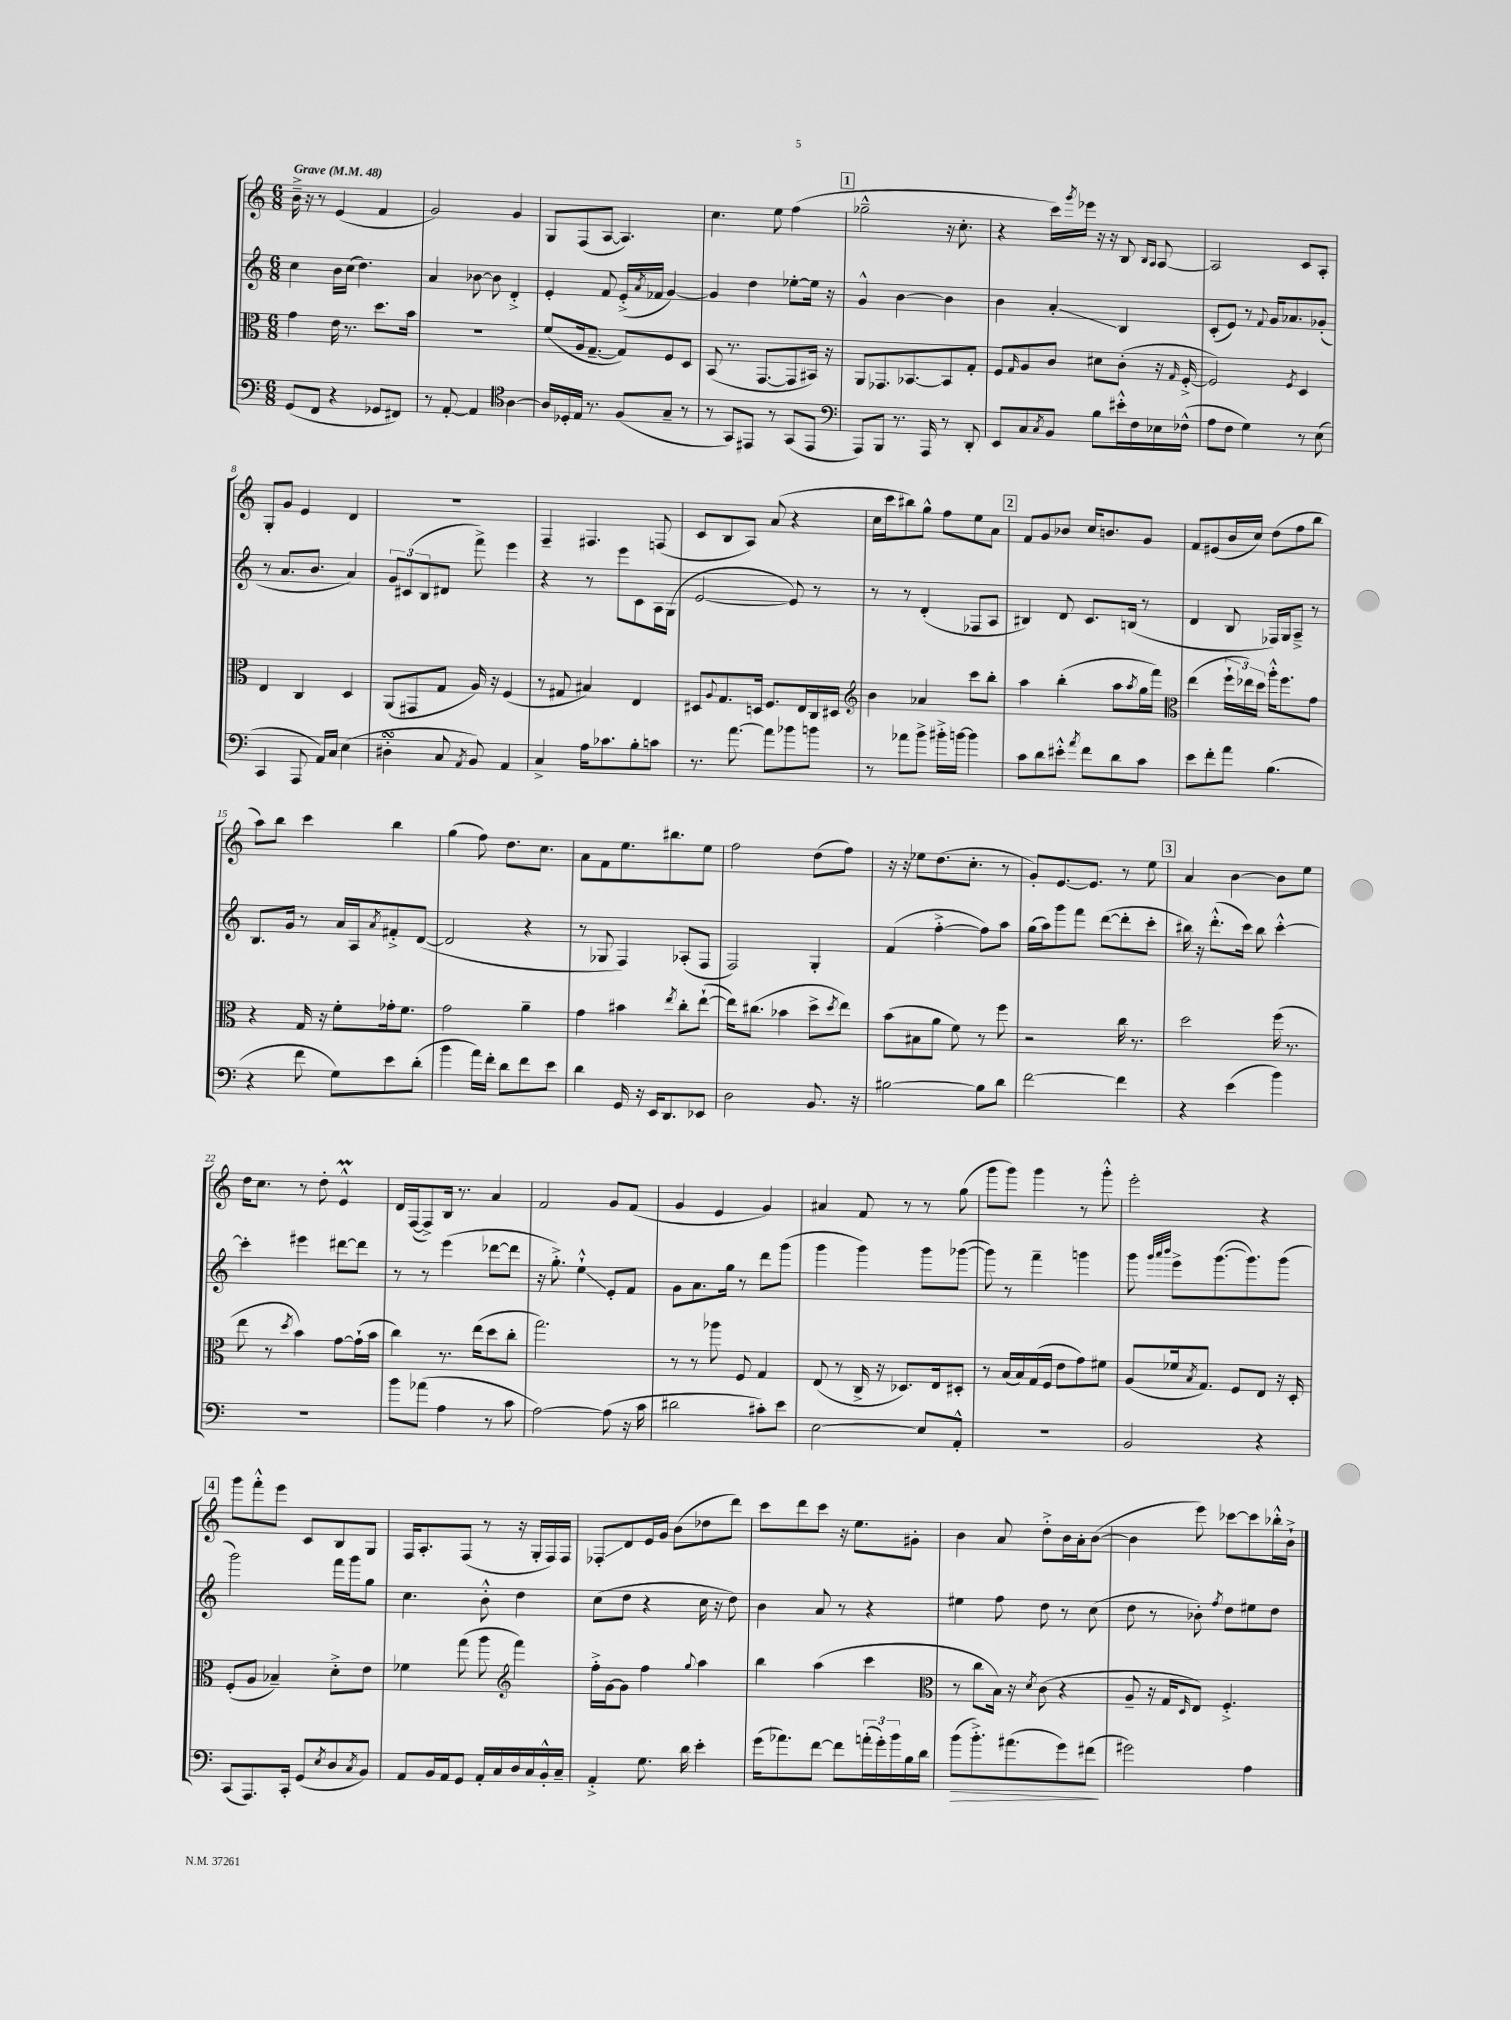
<<
\new StaffGroup <<
\new Staff = "s0" {
    \clef treble \key c \major \numericTimeSignature \time 6/8 \tempo "Grave" 4 = 48
    b'16---> r16 r8 e'4( f'4 |
    g'2) g'4 |
    g8 f8( a8~ a4.) |
    c''4. e''8 f''4( |
    \mark \markup { \box "1" } ges''2---^ r16 c''8.-. |
    r4 c'''16) \acciaccatura { g'''8 } ees'''16 r16 r16 b8 \grace { b16 a16 } a8~ |
    a2 c'8 a8-. |
    g8-. g'8 e'4 d'4 |
    R2. |
    f4-- fis4. f8( |
    c'8 b8 a8) a'8( r4 |
    c''16 c'''16 bis''8) g''8-^ f''8 e''8 a'8 |
    \mark \markup { \box "2" } f'8 g'8 bes'8 c''16 b'8. g'8 |
    f'8 eis'8( b'16 c''16) d''8( f''8 b''8 |
    a''8) b''8 c'''4 b''4 |
    g''4( f''8) d''8. c''8. |
    a'8 f'8 e''8. bis''8. e''8 |
    f''2 d''8( f''8) |
    r16 r16 ees''8 d''8.( c''8.-. r8 |
    g'8-.) e'8.~ e'8. r8 e''8 |
    \mark \markup { \box "3" } a'4 b'4~ b'8 e''8 |
    d''16 c''8. r8 d''8-. e'4-^\prall |
    d'16 f16~( f8->) b16 r8. a'4 |
    f'2 g'8 f'8( |
    g'4 e'4 g'4) |
    ais'4 f'8 r8 r8 g''8( |
    g'''8 g'''8) g'''4 r8 g'''8-.-^ |
    e'''2-. r4 |
    \mark \markup { \box "4" } g'''8 f'''8-.-^ e'''8 c'8 b8 g8 |
    f16 a8.-. f8( r8 r16 g16-. f16) f16 |
    fes8-.\glissando d'8 e'16 g'16 b'8( des''8 d'''8) |
    c'''8 d'''8 c'''8 r16 e''8. gis'8-. |
    b'4 a'8 d''8-.-> b'16 a'16-. b'8~( |
    b'4 e'''8) ces'''8~ ces'''8 bes''16-.-^ b'16-!-> \bar "|." |
}
\new Staff = "s1" {
    \clef treble \key c \major \numericTimeSignature \time 6/8
    c''4 b'16 c''16( d''4.) |
    a'4 bes'8~ bes'8 d'4-.-> |
    e'4-. f'8 e'16-.->( \acciaccatura { a'8 } fes'16 g'4~) |
    g'4 d''4 ees''8~-. ees''16 r16 |
    \mark \markup { \box "1" } g'4-^ b'4~ b'4 |
    b'4 a'4-.\glissando b4 |
    c'8-.( e'8) r8 \appoggiatura { f'8 } g'16 aes'8. ges'8-.( |
    r8 a'8. b'8. a'4) |
    \tuplet 3/2 { g'8 cis'8( b8 } dis'8 f'''8->) e'''4 |
    r4 r8 e'''8 c'8 a16 g16( |
    e'2~ e'8) r8 |
    r8 r8 d'4-.( fes8 a8 |
    \mark \markup { \box "2" } bis4) d'8 c'8. b16( r8 |
    d'4 b8 fes16) g16 a8---> r8 |
    b8. g'16 r8 a'16 a16 \acciaccatura { a'8 } fis'8-.-> d'8~( |
    d'2 r4 |
    r8 ges8 f4) aes8-.( f8 |
    f2) g4-. |
    f'4( f''4~-.-> f''8) a''8 |
    g''16( a''16) g'''8 f'''8 d'''8~( d'''8-. c'''8-. |
    \mark \markup { \box "3" } bis''16) r16 d'''8.-.-^( c'''16) bis''8 c'''4~-.-^ |
    c'''4-. eis'''4 dis'''8~ dis'''8 |
    r8 r8 e'''4( des'''8~ des'''8 |
    r16 g''8.-.->) e''4-!-^\glissando e'8-. f'8 |
    g'8 a'8. g''16 r8 d'''8 g'''8( |
    g'''4 g'''4) g'''8 ges'''8~( |
    ges'''8) r8 f'''4-- g'''4 |
    g'''8 \grace { g'''32 a'''32 b'''32 } e'''8-> g'''8.~( g'''8.) g'''8( |
    \mark \markup { \box "4" } g'''2) f'''16 g'''16 g''8 |
    c''4. b'8-.-^ d''4 |
    c''8( d''8 r4 c''16 r16 d''8) |
    b'4 a'8 r8 r4 |
    eis''4 f''8 d''8 r8 c''8( |
    d''8 r8 bes'8-.) \acciaccatura { f''8 } d''8 eis''8 d''8 \bar "|." |
}
\new Staff = "s2" {
    \clef alto \key c \major \numericTimeSignature \time 6/8
    g'4 e'16 r8. d''8. b'16 |
    R2. |
    f'8( a16 g8.~-- g8) f8 d8 |
    b,8( r8. g,8.~ g,8 bis,16) r16 |
    \mark \markup { \box "1" } a,8 ges,8. bes,8.~ bes,8 g8-. |
    f8 \grace { g16 } a8 c'8 dis'8 c'8-.( r16 \grace { g16 } f16~-.-> |
    f2) \acciaccatura { f8 } d4 |
    e4 c4 d4 |
    a,8( gis,8 g8 a16) r16 f4( |
    r8 gis8 bis4) e4 |
    dis8 \appoggiatura { a8 } g8. d16 f8. e16 c16 dis16 |
    \clef treble b'4 aes'4 c'''8 b''8-. |
    \mark \markup { \box "2" } a''4 b''4-.( a''8 \acciaccatura { a''8 } g''16 f'''16) |
    \clef alto e''4( \tuplet 3/2 { f''16-! ees''16) d''16 } a''16-.-^ f''8. g'8 |
    r4 g16 r16 f'8-. ges'16-. f'8. |
    g'2 a'4-- |
    g'4 bis'4 \acciaccatura { e''8 } c''8-. e''8~-!( |
    e''16) cis''8.( bes'4 d''8-> \acciaccatura { d''8 } e''8) |
    b'8( bis8 a'8 f'8) r8 f''8 |
    r2 c''16 r8. |
    \mark \markup { \box "3" } d''2 f''16( r8. |
    e''8 r8 \acciaccatura { d''8 } b'4) g'8~ g'16-!( b'16 |
    c''4) r8. e''16( d''8 c''8-. |
    g''2.) |
    r8 r8 aes''8 f8 g4 |
    e8( r8 c16-> r16 des8.) e16 dis8-. |
    r8 b16( b16) g16( f16 e'8 g'8) fis'8 |
    a8( fes'16 \acciaccatura { b8 } g8.) f8 e8 r16 d16-. |
    \mark \markup { \box "4" } f8-.( a8 bes4--) d'8-.-> e'8 |
    fes'4 g''8( a''8 \clef treble f'''4) |
    f''16-.-> g'16~ g'8 f''4 \appoggiatura { g''8 } a''4 |
    b''4 a''4( c'''4 |
    \clef alto r8 c''8 b16) r16 \acciaccatura { d'8 } c'8( r4 |
    a8-- r16 g16 \grace { d16 } e8) f4.-.-> \bar "|." |
}
\new Staff = "s3" {
    \clef bass \key c \major \numericTimeSignature \time 6/8
    g,8( f,8 r4 ges,8 fis,8) |
    r8 a,8~-. a,4 \clef tenor a4~ |
    a16 des16-. e16 r8. f8( g8-- r8 |
    r8 g,8) eis,8 r8 g,8( eis,8 |
    \mark \markup { \box "1" } \clef bass a,,8) b,,8 r8. a,,16 r8 d,8-. |
    e,8 c8 \acciaccatura { c8 } b,8 b8 eis'16-.-^ f16 ees16 fes16-^( |
    a8 f8 g4) r8 e8( |
    c,4 a,,8 a,16) c16 e4( |
    dis4-.\turn c8 \acciaccatura { a,8 } b,8) a,4 |
    c4-> a16 ces'8. b8-. c'8 |
    r8. a'8.~ a'8 bes'8 b'8 |
    r8 aes'8 b'8-> bis'16-.-> b'16~ b'4 |
    \mark \markup { \box "2" } c'8 d'8 eis'8-.-^ \acciaccatura { a'8 } f'8 d'8 c'8 |
    e'8 f'8-. a'8 b4.( |
    r4 f'8 g8) e'8 d'8-.( |
    b'4 a'16) f'16-. d'8 f'8 e'8 |
    d'4 g,16 r16 e,16 d,8. ees,8 |
    d2 b,8. r16 |
    bis2~ bis8 d'8 |
    f'2~ f'4 |
    \mark \markup { \box "3" } r4 e'4( b'4) |
    R2. |
    b'8 aes'8( a4 r8 c'8 |
    a2~) a8( r16 c'16 |
    dis'2 cis'8-.) e'8 |
    e2~ e8 a,8-.-^ |
    R2. |
    b,2 r4 |
    \mark \markup { \box "4" } c,8( a,,8.) c,16-. g,8( \acciaccatura { e8 } d8 \acciaccatura { c8 } b,8) |
    a,8 b,16 a,16 g,8 a,16-. c16 d16 c16 b,16-.-^ c16-- |
    a,4-.-> g8. d'16 e'4-. |
    g'16( aes'8.) f'8~ f'8 \tuplet 3/2 { a'16-.( g'16-.) b'16 } b16 d'16 |
    b'8\>( b'8.-.->) ais'8.( g'8) fis'8\!( |
    gis'2) a4 \bar "|." |
}
>>
>>
